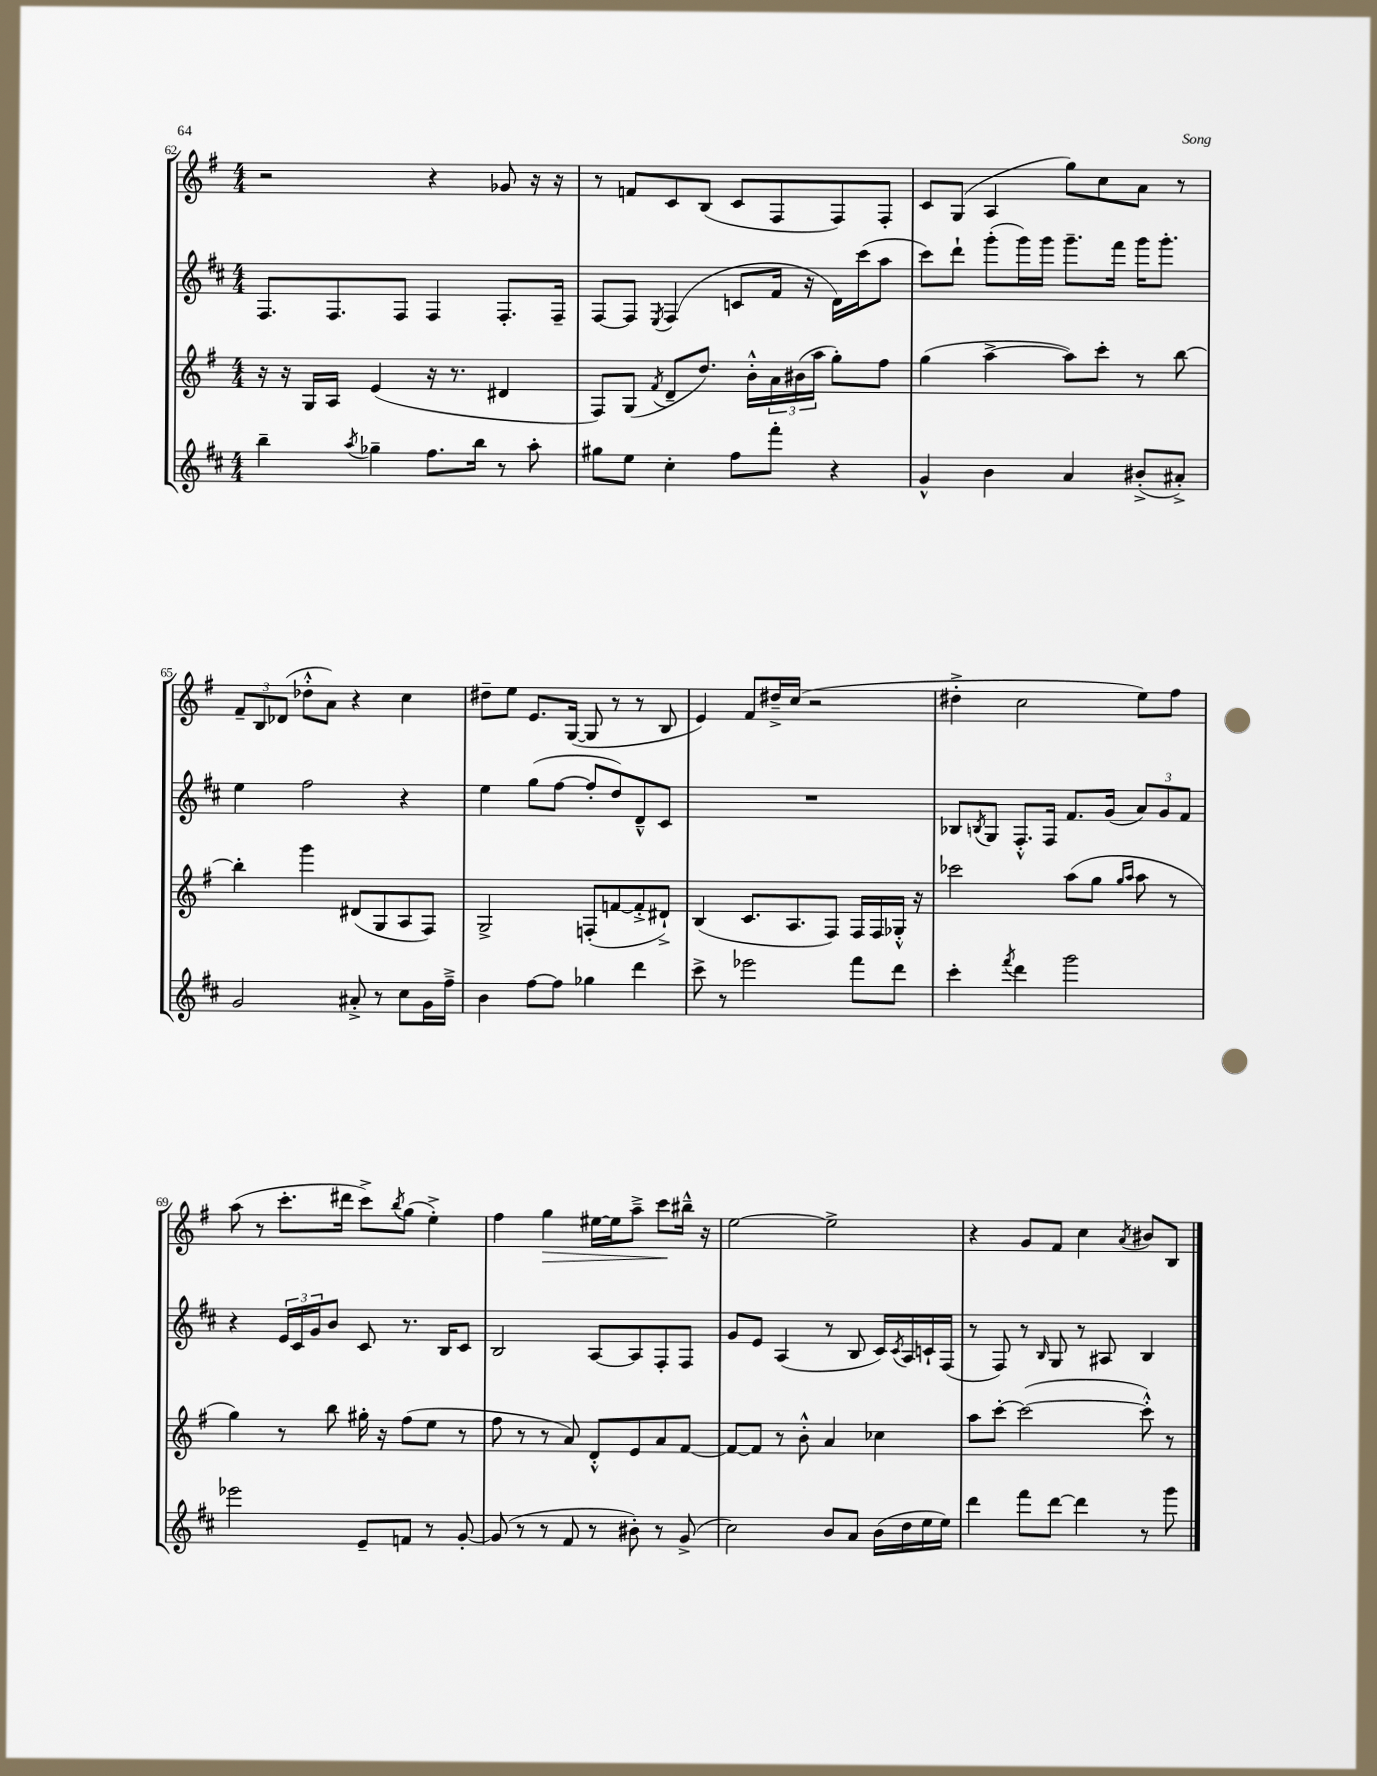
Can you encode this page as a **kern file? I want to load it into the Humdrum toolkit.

**kern	**kern	**kern	**kern	**dynam
*part4	*part3	*part2	*part1	*part1
*staff4	*staff3	*staff2	*staff1	*staff1
*clefG2	*clefG2	*clefG2	*clefG2	*
*k[f#c#]	*k[f#]	*k[f#c#]	*k[f#]	*
*M4/4	*M4/4	*M4/4	*M4/4	*
=62	=62	=62	=62	=62
4bb~\	16r	8.F#/L	2r	.
.	16r	.	.	.
.	16G/LL	.	.	.
.	16A/JJ	8.F#/	.	.
8qaa/	.	.	.	.
4gg-X~\	(4e/	.	.	.
.	.	8F#/J	.	.
8.ff#\L	16r	4F#/	4r	.
.	8.r	.	.	.
16bb\Jk	.	.	.	.
8r	4d#X/	8.F#'/L	8g-X/	.
8aa'\	.	.	16r	.
.	.	16F#~/Jk	16r	.
=63	=63	=63	=63	=63
8gg#X\L	8F#/L)	[8F#/L	8r	.
8ee\J	(8G/J	8F#/J]	8fn/L	.
.	8qf#/	8qE/	.	.
4cc#'\	8d~/L	(4F#/	8c/	.
.	8.dd/J)	.	(8B/J	.
8ff#\L	.	8cn/L	8c/L	.
.	16b'^^\LL	.	.	.
8fff#'\J	24a\	16f#/Jk	8F#/	.
.	(24b#X\	.	.	.
.	.	16r	.	.
.	24aa\JJ	.	.	.
4r	8gg'\L)	16d\LL)	8F#/)	.
.	.	(16ccc#\J	.	.
.	8ff#\J	8aa\J	8F#'/J	.
=64	=64	=64	=64	=64
4g^^/	(4gg\	8ccc#\L)	8c/L	.
.	.	8ddd`\J	(8G/J	.
4b\	[4aa^\	(8ggg'\L	4A/	.
.	.	16ggg\L)	.	.
.	.	16ggg\JJ	.	.
4a/	8aa\L])	8.ggg~\L	8gg\L)	.
.	8ccc'\J	.	8cc\	.
.	.	16fff#\Jk	.	.
(8b#X'^/L	8r	16ggg\KL	8a\J	.
.	.	8.ggg'\J	.	.
8a#X'^/J)	[8bb\	.	8r	.
!!LO:LB:g=z
=65	=65	=65	=65	=65
2g/	4bb'\]	4ee\	12f#~/L	.
.	.	.	12B/	.
.	.	.	(12d-X/J	.
.	4ggg\	2ff#\	8dd-X'^^\L	.
.	.	.	8a\J)	.
8a#X'^/	(8d#X/L	.	4r	.
8r	8G/	.	.	.
8cc#\L	8A/	4r	4cc\	.
16g\L	8F#/J)	.	.	.
16ff#~^\JJ	.	.	.	.
=66	=66	=66	=66	=66
4b\	2G^/	4ee\	8dd#X~\L	.
.	.	.	8ee\J	.
[8ff#\L	.	(8gg\L	8.e/L	.
8ff#\J]	.	[8ff#\J	.	.
.	.	.	([16G/Jk	.
4gg-X\	(8Fn'/L	8ff#'/L]	8G/]	.
.	[8fn/	8dd/)	8r	.
4ddd\	8f'^/]	8d~^^/	8r	.
.	8d#X`^/J)	8c#/J	8B/	.
=67	=67	=67	=67	=67
8ccc#^\	(4B/	1r	4e/)	.
8r	.	.	.	.
2eee-X\	8.c/L	.	8f#/L	.
.	.	.	16dd#X~^/L	.
.	8.A/	.	(16cc/JJ	.
.	.	.	2r	.
.	8F#/J)	.	.	.
8fff#\L	16F#/LL	.	.	.
.	16F#/	.	.	.
8ddd\J	16G-X'^^/JJ	.	.	.
.	16r	.	.	.
=68	=68	=68	=68	=68
4ccc#'\	2ccc-X\	8B-X/L	4dd#X'^\	.
.	.	8qBn/	.	.
.	.	8G/J	.	.
8qfff#/	.	.	.	.
4ddd\	.	8.F#'^^/L	2cc\	.
.	.	16F#/Jk	.	.
2ggg\	(8aa\L	8.f#/L	.	.
.	8gg\J	.	.	.
.	.	(16g/Jk	.	.
.	16qqgg/LL	.	.	.
.	16qqaa/JJ	.	.	.
.	8aa\	12a/L)	8ee\L)	.
.	.	12g/	.	.
.	8r	.	8ff#\J	.
.	.	12f#/J	.	.
!!LO:LB:g=z
=69	=69	=69	=69	=69
2eee-X\	4gg\)	4r	(8aa\	.
.	.	.	8r	.
.	8r	24e/LL	8.ccc'\L	.
.	.	24c#/	.	.
.	.	24g/J	.	.
.	8bb\	8b/J	.	.
.	.	.	16ddd#X\Jk	.
8e~/L	16gg#X'\	8c#/	8ccc^\L)	.
.	16r	.	.	.
.	.	.	8qbb/	.
8fn/J	(8ff#\L	8.r	(8gg\J	.
8r	8ee\J	.	4ee'^\)	.
.	.	16B/KL	.	.
[8g'/	8r	8c#/J	.	.
=70	=70	=70	=70	=70
(8g/]	8ff#\	2B/	4ff#\	.
8r	8r	.	.	.
!	!	!	!	!LO:HP:b
8r	8r	.	4gg\	>
8f#/	8a/)	.	.	.
8r	8d'^^/L	[8A/L	[16ee#X\LL	.
.	.	.	16ee#\J]	.
8b#X'\)	8e/	8A/]	8aa~^\J	.
8r	8a/	8F#'/	8ccc\L	.
(8g^/	[8f#/J	8F#/J	16bb#X~^^\Jk	]
.	.	.	16r	.
=71	=71	=71	=71	=71
2cc#\)	8f#/L_	8g/L	[2ee\	.
.	8f#/J]	8e/J	.	.
.	8r	(4A/	.	.
.	8b'^^\	.	.	.
8b/L	4a/	8r	2ee^\]	.
8a/J	.	8B/	.	.
(16b\LL	4cc-X\	16c#/LL)	.	.
.	.	8qc#/	.	.
16dd\	.	16A/	.	.
16ee\	.	16cn`/	.	.
16ee\JJ)	.	(16F#/JJ	.	.
=72	=72	=72	=72	=72
4ddd\	8aa\L	8r	4r	.
.	[8ccc'\J	8F#/)	.	.
8fff#\L	(2ccc\_	8r	8g/L	.
.	.	16qqB/	.	.
[8ddd\J	.	8G/	8f#/J	.
4ddd\]	.	8r	4cc\	.
.	.	8A#X/	.	.
.	.	.	8qa/	.
8r	8ccc'^^\])	4B/	8b#X/L	.
8ggg\	8r	.	8B/J	.
==	==	==	==	==
*-	*-	*-	*-	*-
